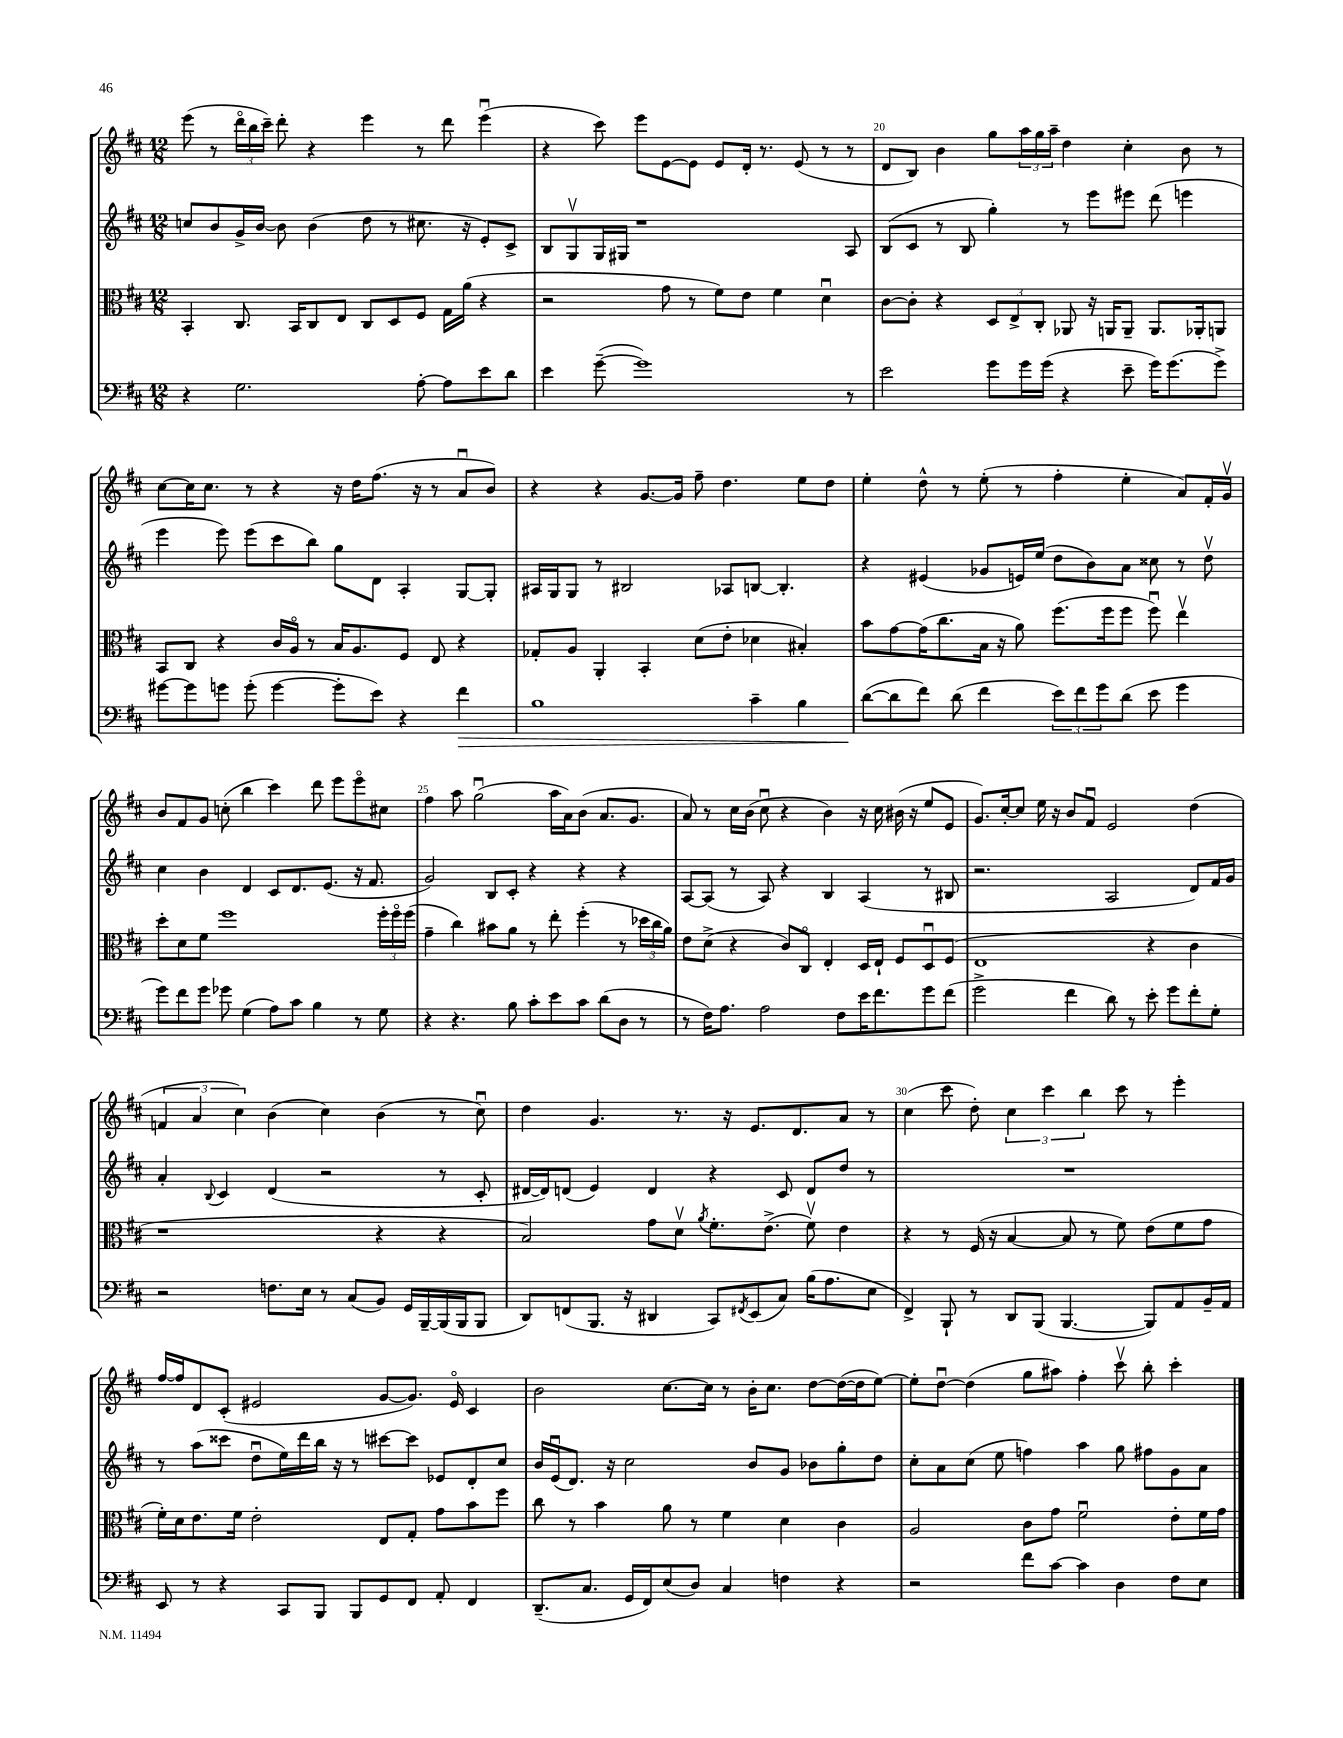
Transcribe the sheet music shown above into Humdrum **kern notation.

**kern	**kern	**kern	**kern
*staff4	*staff3	*staff2	*staff1
*clefF4	*clefC3	*clefG2	*clefG2
*k[f#c#]	*k[f#c#]	*k[f#c#]	*k[f#c#]
*M12/8	*M12/8	*M12/8	*M12/8
4r	4BB'/	8cc/L	(8eee\
.	.	8b/	8r
2.G\	8.C#/	16g^/L	24dddo\LL
.	.	.	24bb\
.	.	[16b/JJ	.
.	.	.	24ccc#~\JJ)
.	.	8b\]	8ddd'\
.	16BB/LK	.	.
.	8C#/	(4b\	4r
.	8E/J	.	.
.	8C#/L	8dd\	4eee\
.	8D/	8r	.
[8A'\	8F#/J	8.cc#\	8r
8A\]L	16G\LL	.	8ddd\
.	(16a\JJ	16r	.
8e\	4r	8e'/L)	(4eeeu\
8d\J	.	8c#^/J	.
=	=	=	=
4e\	2r	8B/L	4r
.	.	8Gv/	.
([8g~\	.	16G/L	8ccc#\)
.	.	16G#/JJ	.
1g])	.	1r	8eee\L
.	8g\	.	[8e\
.	8r	.	8e\]J
.	8f#\L)	.	8e/L
.	8e\J	.	16d'/Jk
.	.	.	8.r
.	4f#\	.	.
.	.	.	(8e/
.	4du\	.	8r
8r	.	8A/	8r
=	=	=	=
2e\	[8c#\L	(8B/L	8d/L
.	8c#'\]J	8c#/J	8B/J)
.	4r	8r	4b\
.	.	8B/	.
8g\L	12D/L	4gg'\)	8gg\L
.	12E^/	.	.
16g\L	.	.	24aa\L
.	12C#'/J	.	24gg\
(16g\JJ	.	.	.
.	.	.	24aa~\JJ
4r	8AA-/	8r	4dd\
.	16r	8eee\L	.
.	16AA/LK	.	.
8e~\	8AA~/J	8eee#\J	4cc#'\
16g\LK)	8.AA/L	(8ddd\	.
(8.g\	.	.	.
.	.	4eee\	8b\
.	16AA-'/k	.	.
8g^\J)	8AA/J	.	8r
=	=	=	=
[8g#\L	8BB/L	4eee\	[8cc#\L
8g#\]	8C#/J	.	16cc#\]K
.	.	.	8.cc#\J
8g\J	4r	8eee\)	.
(8g'\	.	(8eee\L	8r
[4g\	16c#/LL	8ccc#\	4r
.	16Ao/JJ	.	.
.	8r	8bb\J)	.
8g'\]L	16B/LK	8gg\L	16r
.	8.A/	.	16dd\LK
8e\J)	.	8d\J	(8.ff#\J
4r	8F#/J	4A'/	.
.	.	.	16r
.	8E/	.	8r
4f#\	4r	[8G/L	8au/L
.	.	8G'/]J	8b/J)
=	=	=	=
1B	8G-'/L	16A#/LL	4r
.	.	16G/J	.
.	8A/J	8G/J	.
.	4AA'/	8r	4r
.	.	2B#/	.
.	4BB'/	.	[8.g/L
.	.	.	16g/]Jk
.	(8d\L	.	8ff#~\
.	8e'\J	8A-/L	4.dd\
4c#~\	4d-\	[8B/J	.
.	.	4.B'/]	.
4B\	4B#'/)	.	8ee\L
.	.	.	8dd\J
=	=	=	=
([8d\L	8b\L	4r	4ee'\
8d\]	[8g\	.	.
8f#\J)	(16g\]K	(4e#/	8dd^^\
.	8.cc#\	.	.
(8d\	.	.	8r
4f#\	16B\Jk	8g-/L	(8ee'\
.	16r	.	.
.	8a\)	16e/L)	8r
.	.	(16ee/JJ	.
12e\L)	(8.ff#\L	8dd\L	4ff#'\
12f#\	.	.	.
.	.	8b\)	.
12g\	.	.	.
.	16ff#\k	.	.
(8d\J	8ff#\J	8a\J	4ee'\
8e\	8ff#u\)	8cc##\	.
4g\	4eev\	8r	8a/L)
.	.	8ddv\	16f#'/L
.	.	.	16gv/JJ
=	=	=	=
8g\L)	8dd'\L	4cc#\	8b/L
8f#\	8d\	.	8f#/
8g\J	8f#\J	4b\	8g/J
8g-\	1ff#	.	(8cc'\
(4G\	.	4d/	4bb\
8A\L)	.	8c#/L	4ccc#\)
8c#\J	.	8.d/	.
4B\	.	.	8ddd\
.	.	(8.e/J	.
.	.	.	8eee\L
8r	.	16r	8eeeo\
.	.	8.f#/	.
8G\	24ff#'\LL	.	8cc#\J
.	24ff#o\	.	.
.	(24ff#\JJ	.	.
=	=	=	=
4r	4g~\	2g/)	4ff#\
4.r	4cc#\)	.	8aa\
.	.	.	(2ggu\
.	8b#\L	8B/L	.
8B\	8a\J	8c#'/J	.
8c#'\L	8r	4r	.
8e\	8ee'\	.	16aa\LL
.	.	.	16a\J)
8c#\J	(4ff#'\	4r	(8b\J
(8d\L	.	.	8.a/L
8D\J	8r	4r	.
.	.	.	8.g/J
8r	24dd-\LL	.	.
.	24cc#\	.	.
.	24a\JJ)	.	.
=	=	=	=
8r	8e\L	[8A/L	8a/)
16F#\LK)	(8d^\J	(8A/]J	8r
8.A\J	.	.	.
.	4r	8r	16cc#\LL
.	.	.	(16b\JJ
2A\	.	8A/)	8cc#u\
.	8c#/L)	4r	4r
.	8C#o/J	.	.
.	4E'/	4B/	4b\)
8F#\L	.	.	.
16e\K	16D/LL	(4A/	16r
8.f#\	16E`/JJ	.	16cc#\
.	8F#/L	.	(16b#\
.	.	.	16r
8g\	8Du/	8r	8ee/L
(8f#\J	(8F#/J	8B#/	8e/J
=	=	=	=
2g^\	1E	2.r	8.g/L)
.	.	.	[16cc#'/k
.	.	.	8cc#/]J
.	.	.	16ee\
.	.	.	16r
4f#\	.	.	8b/L
.	.	.	8f#u/J
8d\)	.	2A/	2e/
8r	.	.	.
8e'\	4r	.	.
8g\L	.	.	.
8f#'\	4c#\	8d/L)	(4dd\
8G'\J	.	16f#/L	.
.	.	16g/JJ	.
=	=	=	=
2r	1r	4a'/	6f/
.	.	.	6a/
.	.	8qqB/	.
.	.	4c#/	.
.	.	.	6cc#\)
8.F\L	.	(4d/	(4b\
16E\Jk	.	.	.
8r	.	2r	4cc#\)
(8C#/L	.	.	.
8BB/J)	4r	.	(4b\
16GG/LL	.	.	.
[16BBB~/	.	.	.
(16BBB/]	4r	8r	8r
16BBB/J	.	.	.
8BBB/J	.	8c#'/	8cc#u\)
=	=	=	=
8DD/L)	2B/)	[16d#/LL	4dd\
.	.	16d#/]J)	.
(8FF/	.	(8d/J	.
8.BBB/J	.	4e/)	4.g/
16r	.	.	.
4DD#/	8g\L	4d/	.
.	8dv\J	.	8.r
.	8qa/	.	.
8CC#/L)	8.f#'\L	4r	.
.	.	.	16r
8qFF#/	.	.	.
(8EE/	.	.	8.e/L
.	(8.e^\J	.	.
8C#/J)	.	8c#/	.
.	.	.	8.d/
(16B\LK	8f#v\)	8d/L	.
8.A\	.	.	.
.	4e\	8dd/J	8a/J
8E\J	.	8r	8r
=	=	=	=
4FF#^/)	4r	1.r	(4cc#\
8BBB`/	8r	.	8ccc#\
8r	(16F#/	.	8dd'\)
.	16r	.	.
8DD/L	[4B/	.	6cc#\
(8BBB/J	.	.	.
.	.	.	6ccc#\
[4.BBB/	8B/]	.	.
.	.	.	6bb\
.	8r	.	.
.	8f#\)	.	8ccc#\
8BBB/]L)	(8e\L	.	8r
8AA/	8f#\	.	4eee'\
16BB~/L	8g\J	.	.
16AA/JJ	.	.	.
=	=	=	=
8EE/	16f#'\LL)	8r	[16ff#/LL
.	16d\J	.	16ff#/]J
8r	8.e\	(8aa\L	8d/
4r	.	8ccc##\J	(8c#'/J
.	16f#\Jk	.	.
.	2e'\	8ddu\L	2e#/
8CC#/L	.	16ee\L)	.
.	.	16ddd\	.
8BBB/J	.	16bb\JJ	.
.	.	16r	.
8BBB/L	.	8r	.
8GG/	8E/L	[8ccc#\L	[8g/L
8FF#/J	8G'/J	8ccc#\]J	8.g/]J)
8AA'/	8g\L	8e-/L	.
.	.	.	16e#o/
4FF#/	8b\	8d'/	4c#/
.	8ff#\J	8cc#/J	.
=	=	=	=
(8.DD~/L	8cc#\	16b/LL	2b\
.	.	(16eu/J	.
.	8r	8.d/J)	.
8.C#/J	.	.	.
.	4b\	.	.
.	.	16r	.
16GG/LL	.	2cc#\	.
16FF#/J)	.	.	.
(8E/	8a\	.	[8.cc#\L
8D/J)	8r	.	.
.	.	.	16cc#\]Jk
4C#/	4f#\	.	8r
.	.	8b/L	16b'\LK
.	.	.	8.cc#\J
4F\	4d\	8g/J	.
.	.	8b-\L	[8dd\L
4r	4c#\	8gg'\	(16dd\_L
.	.	.	16dd\]J
.	.	8dd\J	[8ee\J)
=	=	=	=
2r	2A/	8cc#'\L	8ee'\]L
.	.	8a\	[8ddu\J
.	.	(8cc#\J	(4dd\]
.	.	8ee\	.
8f#\L	8c#\L	4ff\)	8gg\L
[8c#\J	8g\J	.	8aa#\J)
4c#\]	2f#u\	4aa\	4ff#'\
4D\	.	8gg\	8ccc#v\
.	.	8ff#\L	8bb'\
8F#\L	8e'\L	8g\	4ccc#'\
8E\J	16f#\L	8a\J	.
.	16g\JJ	.	.
==	==	==	==
*-	*-	*-	*-
